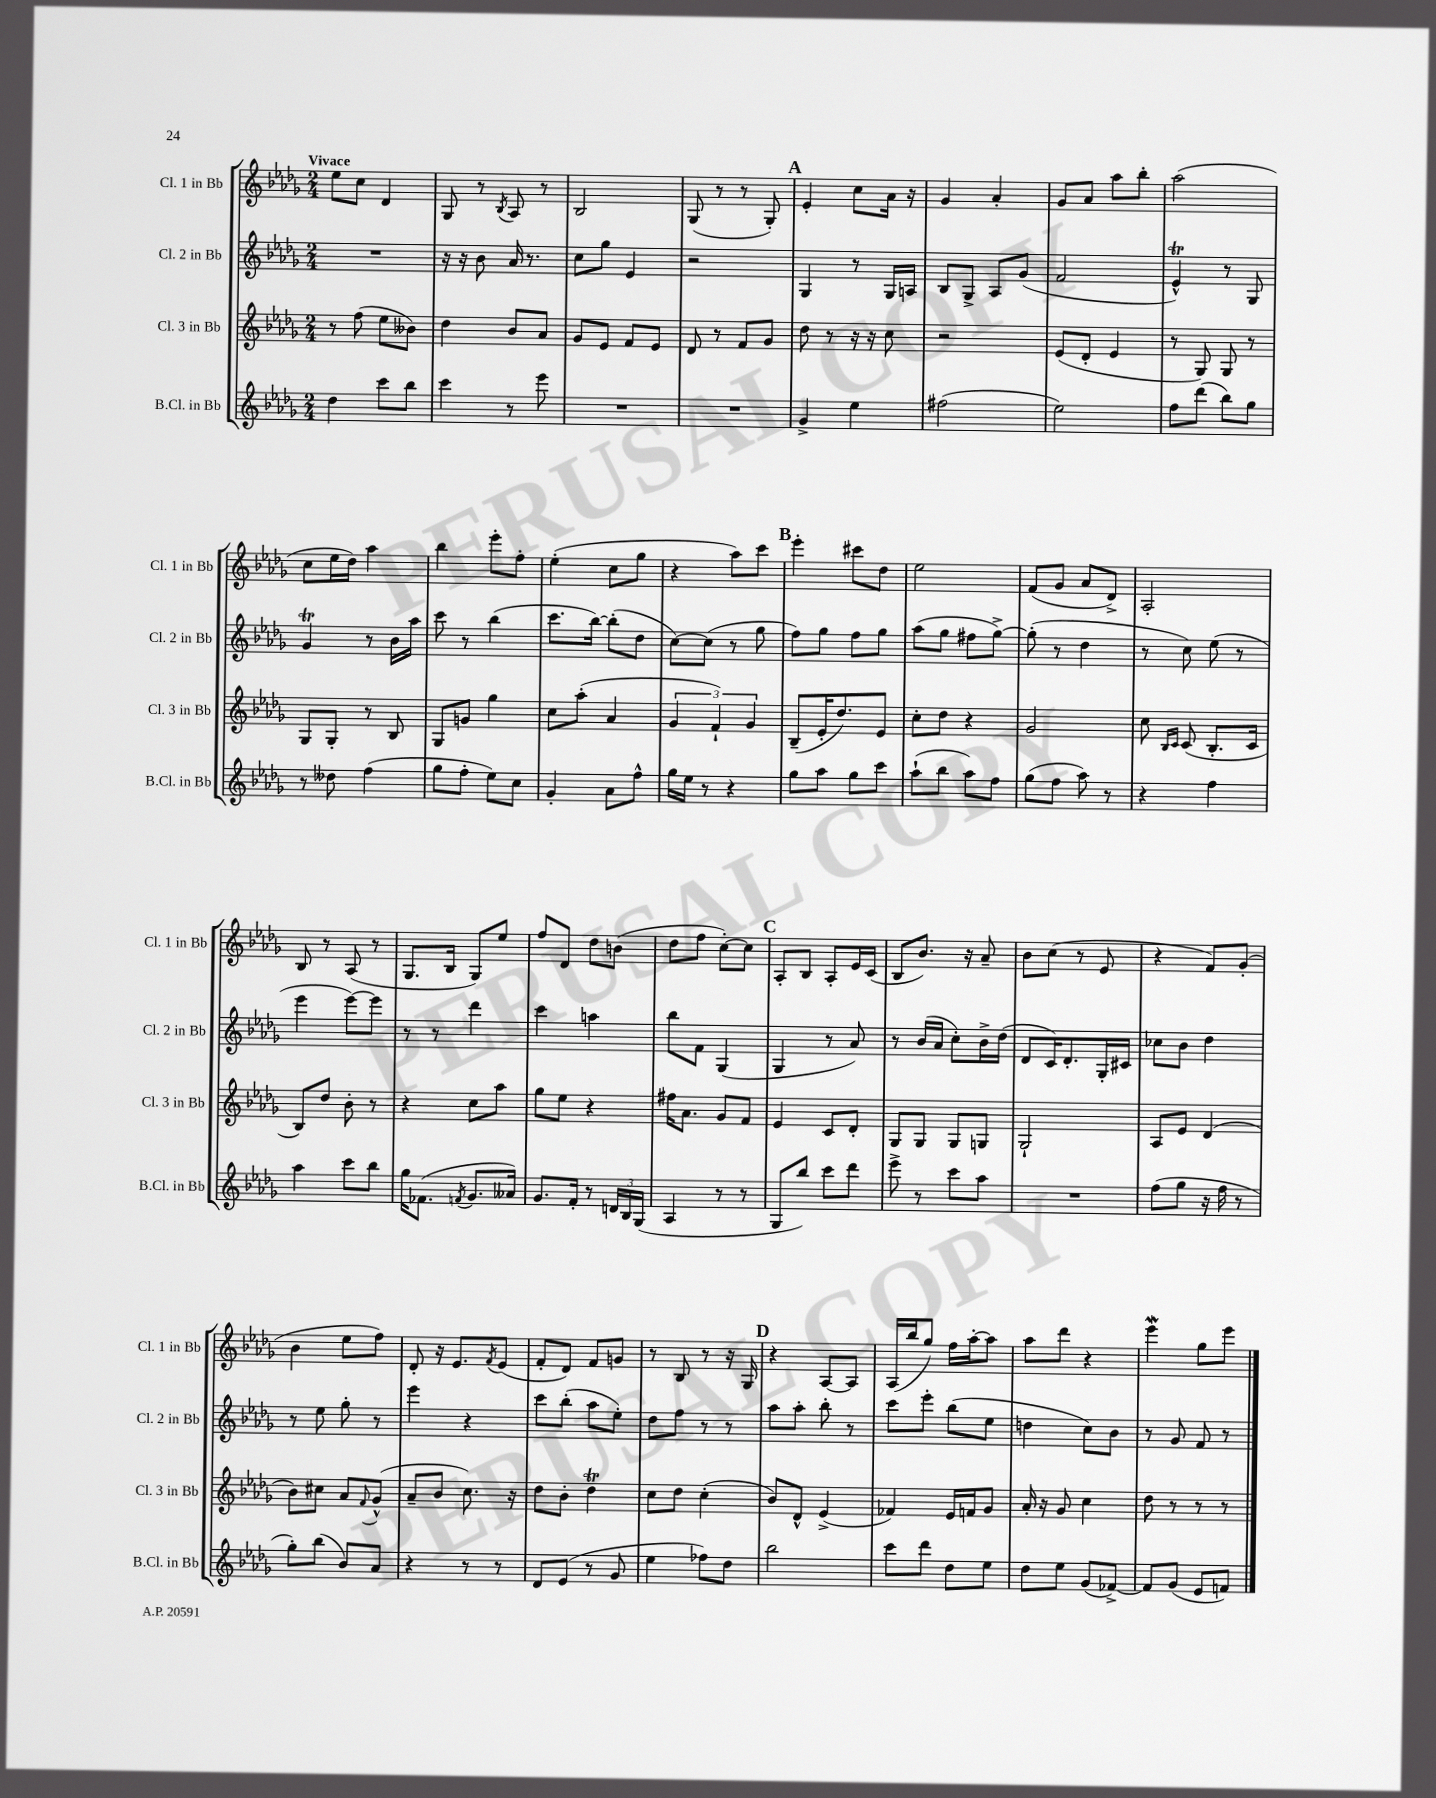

**kern	**kern	**kern	**kern
*staff4	*staff3	*staff2	*staff1
*clefG2	*clefG2	*clefG2	*clefG2
*k[b-e-a-d-g-]	*k[b-e-a-d-g-]	*k[b-e-a-d-g-]	*k[b-e-a-d-g-]
*M2/4	*M2/4	*M2/4	*M2/4
4dd-	8r	2r	8ee-
.	(8ff	.	8cc
8ccc	8ee-	.	4d-
8bb-	8b--)	.	.
=	=	=	=
4ccc	4dd-	16r	8G-
.	.	16r	.
.	.	8b-	8r
.	.	.	8qB-
8r	8b-	16a-	8A-
.	.	8.r	.
8eee-	8a-	.	8r
=	=	=	=
2r	8g-	8cc	2B-
.	8e-	8gg-	.
.	8f	4e-	.
.	8e-	.	.
=	=	=	=
2r	8d-	2r	(8G-
.	8r	.	8r
.	8f	.	8r
.	8g-	.	8G-')
=	=	=	=
4g-^	8dd-	4G-	4e-'
.	8r	.	.
4ee-	16r	8r	8cc
.	16r	.	.
.	8cc	16G-	16a-
.	.	16A	16r
=	=	=	=
(2ff#	2r	8B-	4g-
.	.	8G-^	.
.	.	8A-	4a-'
.	.	(8g-	.
=	=	=	=
2ee-)	(8e-	2f	8g-
.	8d-'	.	8a-
.	4e-	.	8aa-
.	.	.	8bb-'
=	=	=	=
8ff	8r	4e-^^)	(2aa-
(8ddd-	8G-)	.	.
8bb-)	8G-	8r	.
8gg-	8r	8G-	.
=	=	=	=
8r	8G-	4g-	8cc
8dd--	8G-'	.	16ee-
.	.	.	16dd-)
(4ff	8r	8r	4aa-
.	8B-	16b-	.
.	.	16aa-	.
=	=	=	=
8gg-	8G-	8ccc	4bb-
8ff'	8g	8r	.
8ee-)	4gg-	(4bb-	8eee-'
8cc	.	.	8ff'
=	=	=	=
4g-'	8cc	8.ccc	(4ee-'
.	(8aa-'	.	.
.	.	[16bb-)	.
8a-	4a-	(8bb-']	8cc
8ff^^	.	8dd-	8gg-
=	=	=	=
16gg-	6g-	[8cc)	4r
16ee-	.	.	.
8r	.	(8cc]	.
.	6f`)	.	.
4r	.	8r	8aa-)
.	6g-	.	.
.	.	8gg-	8ccc
=	=	=	=
8gg-	(8B-~	8ff)	4eee-'
8aa-	16e-'	8gg-	.
.	8.dd-)	.	.
8gg-	.	8ff	8ccc#
8ccc	8e-	8gg-	8dd-
=	=	=	=
(8aa-`	8cc'	(8aa-	2ee-
8bb-	8dd-	8gg-	.
8aa-)	4r	8ff#	.
8ff	.	[8gg-^)	.
=	=	=	=
(8gg-	2g-	(8gg-']	(8f
8ff	.	8r	8g-
8aa-)	.	4dd-	8a-
8r	.	.	8d-^)
=	=	=	=
4r	8cc	8r	2A-'
.	16qqB-	.	.
.	16qqc	.	.
.	(8c	8cc)	.
4ff	8.B-'	(8ee-	.
.	.	8r	.
.	16c	.	.
=	=	=	=
4aa-	8B-)	4eee-	8B-
.	8dd-	.	8r
8ccc	8b-'	[8eee-)	(8A-
8bb-	8r	8eee-]	8r
=	=	=	=
16gg-	4r	8r	8.G-
(8.f-	.	.	.
.	.	8r	.
.	.	.	16B-
8qf	.	.	.
8.g-	8cc	4ddd-	8G-)
.	8aa-	.	8ee-
16a--)	.	.	.
=	=	=	=
8.g-	8gg-	4ccc	8ff
.	8ee-	.	8d-
16f'	.	.	.
8r	4r	4aa	8dd-
24d	.	.	(8b
24B-	.	.	.
(24G-	.	.	.
=	=	=	=
4A-	16ff#	8bb-	8dd-
.	8.a-	.	.
.	.	8f	8ff
8r	8g-	(4G-	[8cc')
8r	8f	.	8cc]
=	=	=	=
8G-	4e-	4G-	8A-'
8bb-)	.	.	8B-
8ccc	8c	8r	8A-'
8ddd-	8d-'	8a-)	16e-
.	.	.	(16c
=	=	=	=
8eee-^	8G-	8r	8B-
8r	8G-	(16b-	8.b-)
.	.	16a-	.
8ccc	8G-	8cc')	.
.	.	.	16r
8aa-	8G	16b-^	8a-~
.	.	(16dd-	.
=	=	=	=
2r	2G-`	8d-	8b-
.	.	16c)	(8cc
.	.	8.d-'	.
.	.	.	8r
.	.	16G-'	8e-
.	.	16c#	.
=	=	=	=
(8ff	8A-	8cc-	4r
8gg-	8e-	8b-	.
16r	(4d-	4dd-	8f)
16ff	.	.	.
8r	.	.	(8g-'
=	=	=	=
8gg-')	8b-)	8r	4b-
(8bb-	8cc#	8ee-	.
8b-)	8a-	8gg-'	8ee-
.	8qqf	.	.
8a-	(8g-^^	8r	8ff)
=	=	=	=
4r	8a-~	4eee-	8d-'
.	8b-	.	16r
.	.	.	8.e-
8r	8.cc)	4r	.
.	.	.	8qf
8r	.	.	(8e-
.	16r	.	.
=	=	=	=
8d-	8dd-	8ccc	8f'
(8e-	8b-'	(8bb-'	8d-)
8r	4dd-	8aa-	8f
8g-	.	8ee-')	8g
=	=	=	=
4ee-	8cc	8dd-	8r
.	8dd-	8ff	8B-
8ff-)	(4cc'	8r	8r
8dd-	.	8r	16r
.	.	.	16G-
=	=	=	=
2bb-	8b-)	8aa-	4r
.	8d-^^	8aa-'	.
.	(4e-^	8bb-'	[8A-
.	.	8r	8A-]
=	=	=	=
8ccc	4f-)	8ccc	(16A-
.	.	.	16bb-
8ddd-	.	8eee-'	8gg-)
8dd-	16e-	(8bb-	16ff
.	16f	.	[16aa-'
8ee-	8g-	8ee-	8aa-]
=	=	=	=
8dd-	16a-'	4dd	8aa-
.	16r	.	.
8ee-	8g-	.	8ddd-
(8g-	4cc	8cc)	4r
[8f-^)	.	8b-	.
=	=	=	=
8f-]	8dd-	8r	4eee-
(8g-	8r	8g-	.
8e-	8r	8f	8gg-
8f)	8r	8r	8eee-
==	==	==	==
*-	*-	*-	*-
